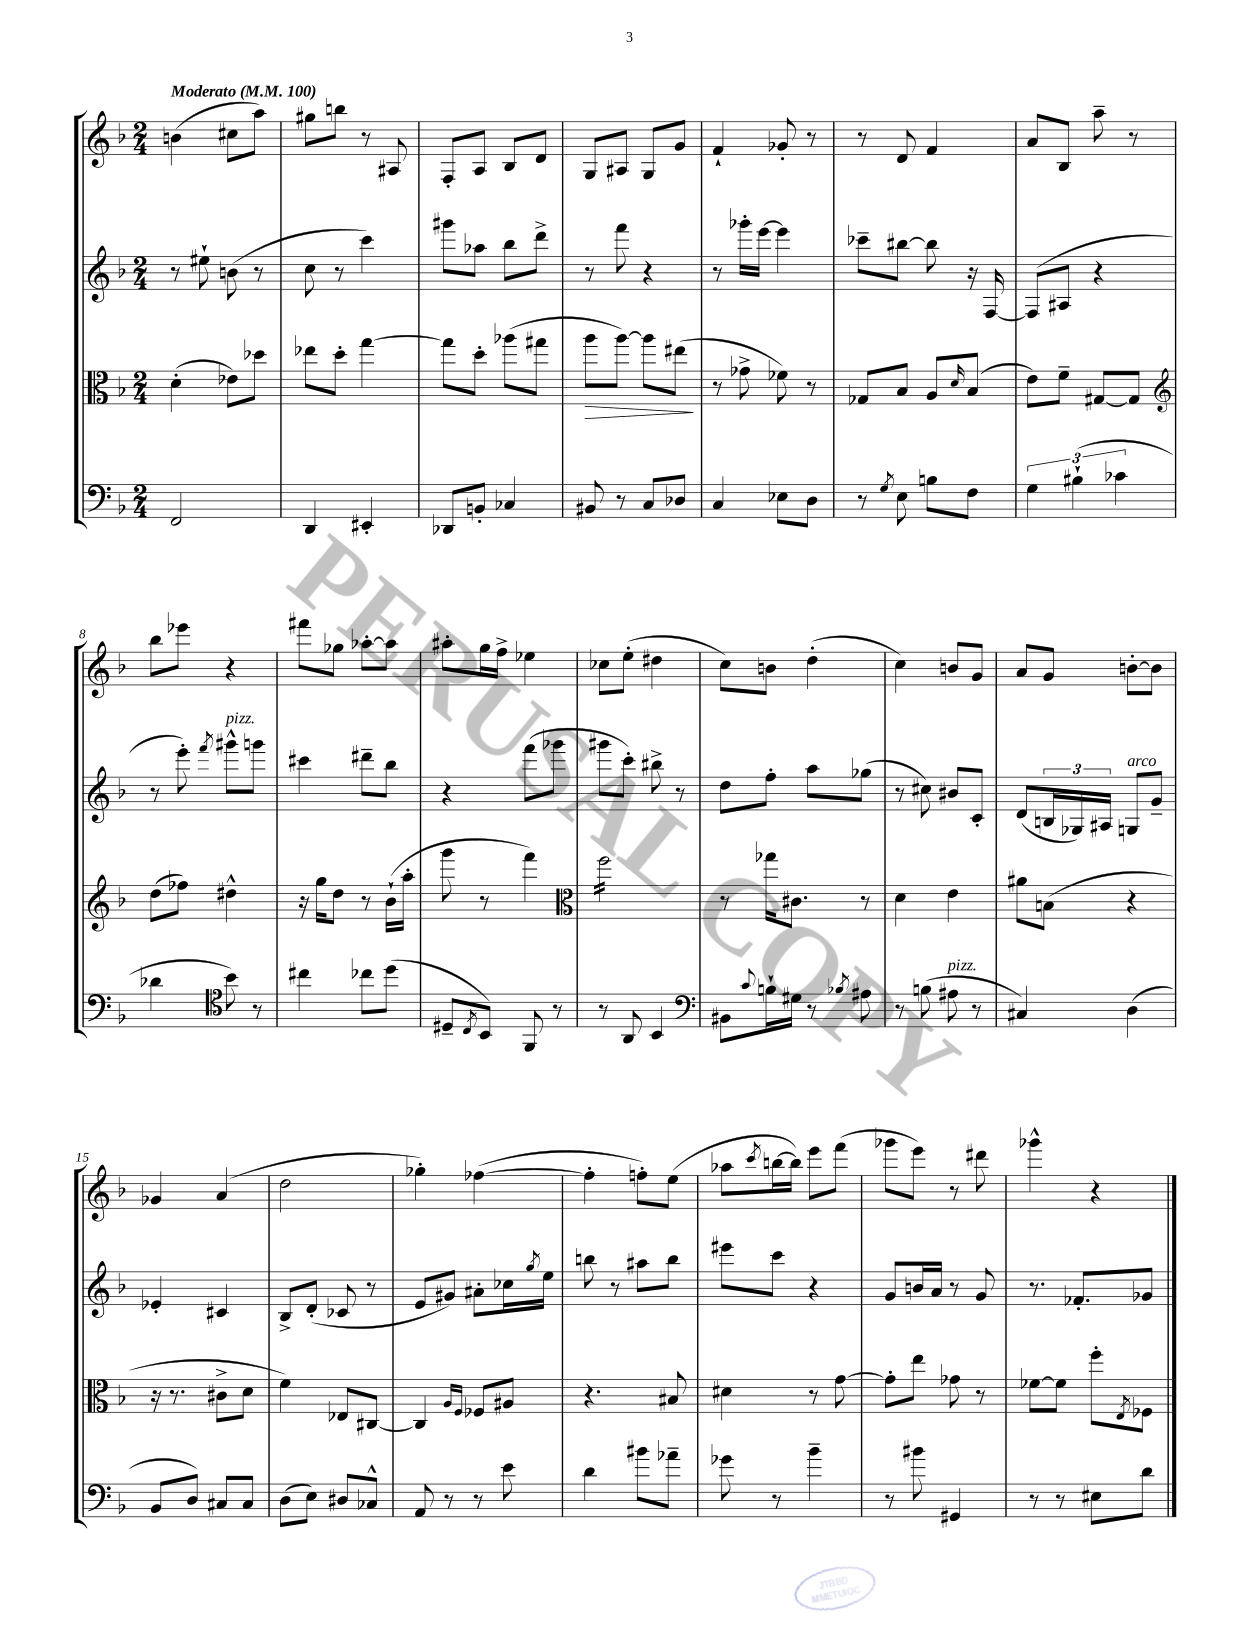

**kern	**kern	**kern	**kern
*staff4	*staff3	*staff2	*staff1
*clefF4	*clefC3	*clefG2	*clefG2
*k[b-]	*k[b-]	*k[b-]	*k[b-]
*M2/4	*M2/4	*M2/4	*M2/4
*MM100	*MM100	*MM100	*MM100
2FF/	(4d'\	8r	(4b\
.	.	8ee#`\	.
.	8e-\L)	(8b\	8cc#\L
.	8dd-\J	8r	8aa\J)
=	=	=	=
4DD/	8ee-\L	8cc\	8gg#\L
.	8dd'\J	8r	8bb\J
4EE#'/	[4gg\	4ccc\)	8r
.	.	.	8A#/
=	=	=	=
8DD-/L	8gg\]L	8ggg#\L	8F'/L
8BB'/J	8dd'\J	8aa-\J	8A/J
4C-/	(8aa-\L	8bb-\L	8B-/L
.	8gg#\J	8ddd^\J	8d/J
=	=	=	=
8BB#/	8aa\L	8r	8G/L
8r	[8aa\J)	8fff\	8A#/J
8C/L	8aa\]L	4r	8G/L
8D-/J	(8ee#\J	.	8g/J
=	=	=	=
4C/	8r	8r	4f`/
.	8g-^\	16ggg-'\LL	.
.	.	[16eee\JJ	.
8E-\L	8f-\)	4eee\]	8g-'/
8D\J	8r	.	8r
=	=	=	=
8r	8G-/L	8ccc-~\L	8r
8qG/	.	.	.
8E\	8B-/J	[8bb#\J	8d/
8B\L	8A/L	8bb#\]	4f/
.	16qqd/	.	.
8F\J	(8B-/J	16r	.
.	.	[16F/	.
=	=	=	=
6G\	8e\L)	(8F/]L	8a/L
.	8f~\J	8A#/J	8B-/J
(6B#`\	.	.	.
.	[8G#/L	4r	8aa~\
6c-\	.	.	.
.	8G#/]J	.	8r
=	=	=	=
*	*clefG2	*	*
4d-\	(8dd\L	8r	8bb-\L
.	8ff-\J)	8eee'\)	8eee-\J
*clefC4	*	*	*
.	.	8qfff/	.
8b-\)	4dd#^^\	8ggg#^^\L	4r
8r	.	8ggg\J	.
=	=	=	=
4cc#\	16r	4ccc#\	8fff#\L
.	16gg\LK	.	.
.	8dd\J	.	8gg-\J
8cc-\L	8r	8ddd#~\L	[8aa-'\L
(8dd\J	(16b-`\LL	8bb-\J	8aa-\]J
.	16aa'\JJ	.	.
=	=	=	=
8D#~/L	8ggg\	4r	8aa#'\L
8qC/	.	.	.
8BB-/J)	8r	.	16gg\L
.	.	.	16ff^\JJ
8FF/	4fff\)	(8fff\L	4ee-\
8r	.	8ggg-\J	.
=	=	=	=
*	*clefC3	*	*
8r	2ff\	8ggg#\L	8cc-\L
8AA/	.	8ccc'\J)	(8ee'\J
4BB-/	.	8bb#^\	4dd#\
.	.	8r	.
=	=	=	=
*clefF4	*	*	*
8BB#\L	8r	8dd\L	8cc\L)
8qqc/	.	.	.
16B`\L	16gg-\LK	8ff'\J	8b\J
16G#\JJ	8.c#\J	.	.
8r	.	8aa\L	(4dd'\
8qB-/	.	.	.
8A#\	8r	(8gg-\J	.
=	=	=	=
8r	4d\	8r	4cc\)
(8B\	.	8cc#\)	.
8A#\	4e\	8b#/L	8b/L
8r	.	8c'/J	8g/J
=	=	=	=
4C#/)	8a#\L	(8d/L	8a/L
.	(8B\J	24B/L	8g/J
.	.	24G-/)	.
.	.	24A#/JJ	.
(4D\	4r	8G/L	[8b'\L
.	.	8g~/J	8b\]J
=	=	=	=
8BB-/L	16r	4e-'/	4g-/
.	8.r	.	.
8D/J)	.	.	.
8C#/L	8c#^\L	4c#/	(4a/
8C#/J	8d\J	.	.
=	=	=	=
(8D\L	4f\)	8B-^/L	2dd\
8E\J)	.	(8d'/J	.
8D#/L	8E-/L	8c-/	.
8C-^^/J	[8C#/J	8r	.
=	=	=	=
8AA/	4C#/]	8e/L	4gg-'\)
8r	.	8g#/J)	.
.	16qqA/LL	.	.
.	16qqF/JJ	.	.
8r	8F-/L	8a#'\L	([4ff-\
8e\	8A#/J	16cc-\L	.
.	.	8qgg/	.
.	.	16ee\JJ	.
=	=	=	=
4d\	4.r	8bb\	4ff-'\]
.	.	8r	.
8b#\L	.	8aa#\L	8ff'\L)
8a-~\J	8B#/	8bb\J	(8ee\J
=	=	=	=
8g-\	4d#\	8eee#\L	8aa-\L
.	.	.	8qccc/
8r	.	8ccc\J	[16bb\L
.	.	.	16bb\]JJ)
4b-~\	8r	4r	8eee\L
.	[8g\	.	(8fff\J
=	=	=	=
8r	8g'\]L	8g/L	8ggg-\L
8b#\	8ee\J	16b/L	8eee\J)
.	.	16a/JJ	.
4GG#/	8g-\	8r	8r
.	8r	8g/	8ddd#\
=	=	=	=
8r	[8f-\L	8.r	4ggg-^^\
8r	8f-\]J	.	.
.	.	8.f-'/L	.
8E#\L	8ff'\L	.	4r
.	8qE/	.	.
8d\J	8F-\J	8g-/J	.
==	==	==	==
*-	*-	*-	*-
